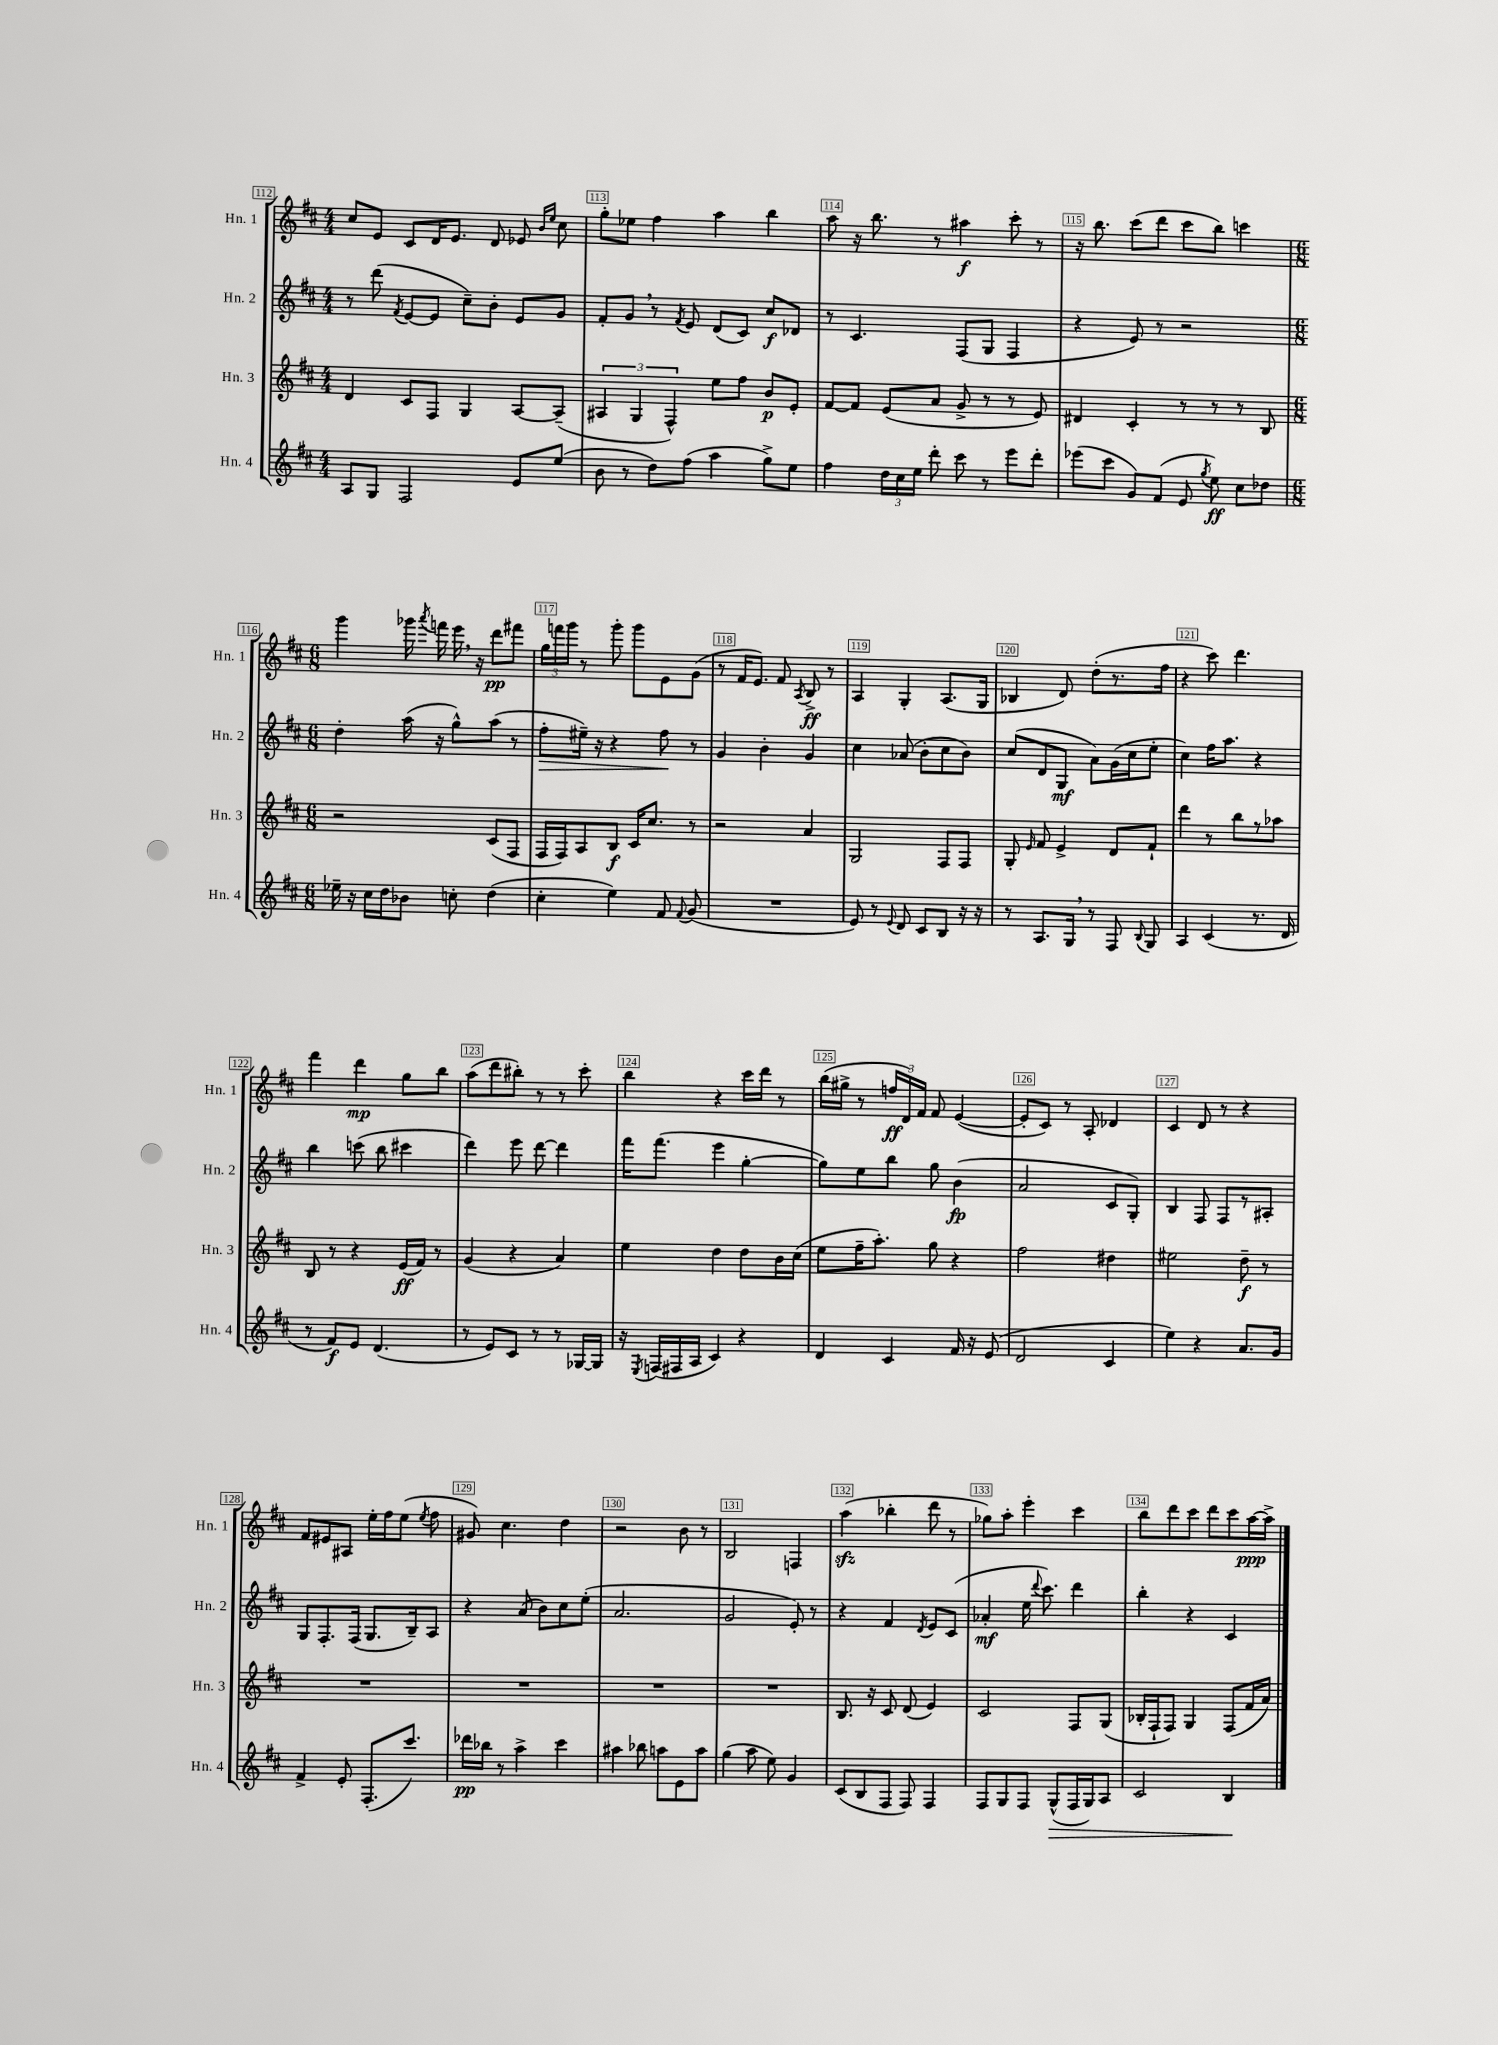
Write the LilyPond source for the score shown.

<<
\new StaffGroup <<
\new Staff = "s0" \with { instrumentName = "Hn. 1" shortInstrumentName = "Hn. 1" } {
    \clef treble \key d \major \numericTimeSignature \time 4/4
    \autoBeamOff cis''8[ e'8] cis'8[ d'16 e'8.] d'8 ees'8 \grace { b'16[ e''16] } cis''8 |
    g''8[-. ees''8] fis''4 a''4 b''4 |
    a''8 r16 b''8. r8 ais''4\f cis'''8-. r8 |
    r16 b''8. cis'''8[( d'''8] cis'''8[ b''8]) c'''4 |
    \numericTimeSignature \time 6/8 g'''4 ges'''16 \acciaccatura { a'''8 } f'''16 e'''16 \breathe r16 d'''8[\pp fis'''8] |
    \tuplet 3/2 { g''16[ f'''16 g'''16] } r8 g'''8-. g'''8[ e'8 g'8]( |
    r8 fis'16[ e'8.]) fis'8 \acciaccatura { a8 } b8->\ff r8 |
    a4 g4-. a8.[( g16] |
    bes4 d'8) d''8[-.( r8. fis''16] |
    r4 cis'''8) d'''4. |
    fis'''4 d'''4\mp g''8[ b''8] |
    a''8[( d'''8 bis''8]-.) r8 r8 cis'''8-. |
    b''4 r4 cis'''16[ d'''16] r8 |
    b''16[( gis''16]-> r8 \tuplet 3/2 { f''16[\ff d'16) fis'16] } fis'8 e'4~( |
    e'8[-. cis'8]) r8 a8-. des'4 |
    cis'4 d'8 r8 r4 |
    fis'8[ eis'8 ais8] e''16[-. fis''16 e''8]( \acciaccatura { e''8 } fis''8 |
    gis'8) cis''4. d''4 |
    r2 b'8 r8 |
    b2 f4 |
    a''4\sfz( bes''4-. d'''8 r8 |
    ges''8[) a''8]-. e'''4-. cis'''4 |
    b''8[ d'''8 cis'''8] d'''8[ cis'''8 a''16~\ppp a''16]-> \bar "|." |
}
\new Staff = "s1" \with { instrumentName = "Hn. 2" shortInstrumentName = "Hn. 2" } {
    \clef treble \key d \major \numericTimeSignature \time 4/4
    \autoBeamOff r8 d'''8( \acciaccatura { fis'8 } e'8[~ e'8] cis''8[--) b'8]-. e'8[ g'8] |
    fis'8[-. g'8] \breathe r8 \acciaccatura { fis'8 } e'8 d'8[( cis'8]) cis''8[\f des'8] |
    r8 cis'4. fis8[( g8] fis4 |
    r4 e'8) r8 r2 |
    \numericTimeSignature \time 6/8 d''4-. a''16( r16 g''8[-^) a''8]( r8 |
    fis''8[-.\> eis''16]--) r16 r4 fis''8\! r8 |
    g'4 b'4-. g'4 |
    cis''4 aes'8( b'8[-. cis''8 b'8]) |
    cis''8[( d'8 g8]\mf a'8[) g'16( cis''16 e''8]-. |
    cis''4) fis''16[ a''8.] r4 |
    b''4 c'''8( b''8 cis'''4 |
    d'''4) e'''8 d'''8~ d'''4 |
    fis'''16[ fis'''8.]( e'''4 g''4~-. |
    g''8[) e''8 b''8] g''8 b'4\fp( |
    a'2 cis'8[ g8]-.) |
    b4 fis8 fis8[ r8 ais8]-. |
    g8[ fis8.-. fis16]( g8.[ b16--) a8] |
    r4 a'8( b'8[) cis''8 e''8]-.( |
    a'2. |
    g'2 e'8-.) r8 |
    r4 fis'4 \acciaccatura { d'8 } e'8[ cis'8]( |
    aes'4-.\mf e''16 \appoggiatura { d'''8 } cis'''8.) d'''4 |
    b''4-. r4 cis'4 \bar "|." |
}
\new Staff = "s2" \with { instrumentName = "Hn. 3" shortInstrumentName = "Hn. 3" } {
    \clef treble \key d \major \numericTimeSignature \time 4/4
    \autoBeamOff d'4 cis'8[ fis8] g4 a8[~ a8]--( |
    \tuplet 3/2 { ais4 g4 fis4-^) } e''8[ fis''8] b'8[\p e'8]-. |
    fis'8[~ fis'8] e'8[( a'8] g'8-> r8 r8 e'8) |
    dis'4 cis'4-. r8 r8 r8 b8 |
    \numericTimeSignature \time 6/8 r2 cis'8[( fis8] |
    fis16[ fis16) a8 b8]\f cis'16[ cis''8.] r8 |
    r2 a'4 |
    g2 fis8[ fis8] |
    g8-. \grace { e'16 } fis'8 e'4-> d'8[ fis'8]-! |
    d'''4 r8 b''8[ r8 aes''8] |
    b8 r8 r4 e'16[\ff( fis'16]) r8 |
    g'4( r4 a'4) |
    e''4 d''4 d''8[ b'16 cis''16]( |
    e''8[ fis''16-- a''8.]-.) g''8 r4 |
    fis''2 dis''4 |
    eis''2 d''8--\f r8 |
    R2. |
    R2. |
    R2. |
    R2. |
    b8. r16 cis'8 d'8( e'4) |
    cis'2 fis8[ g8]( |
    bes16[-. fis16-! fis8]) g4 fis8[( fis'16 a'16]) \bar "|." |
}
\new Staff = "s3" \with { instrumentName = "Hn. 4" shortInstrumentName = "Hn. 4" } {
    \clef treble \key d \major \numericTimeSignature \time 4/4
    \autoBeamOff a8[ g8] fis2 e'8[ e''8]( |
    b'8 r8 d''8[) fis''8]( a''4 g''8[->) e''8] |
    fis''4 \tuplet 3/2 { d''16[ cis''16 e''16] } d'''8-. cis'''8 r8 e'''8[ d'''8]-. |
    ees'''8[( cis'''8] g'8[) fis'8]( e'8 \acciaccatura { g''8 } e''8\ff) cis''8[ des''8] |
    \numericTimeSignature \time 6/8 ees''16-- r16 cis''16[ d''16 bes'8] c''8-. d''4( |
    cis''4-. e''4) fis'8 \appoggiatura { fis'8 } g'8( |
    R2. |
    e'8) r8 \appoggiatura { e'8 } d'8 cis'8[ b8] r16 r16 |
    r8 a8.[ g16] \breathe r8 fis8 \appoggiatura { b8 } g8 |
    a4 cis'4( r8. d'16 |
    r8 fis'8[\f) e'8] d'4.( |
    r8 e'8[) cis'8] r8 r8 ges16[~ ges16] |
    r16 \acciaccatura { e8 } f16[( fis16 a16] cis'4) r4 |
    d'4 cis'4 fis'16 r16 e'8( |
    d'2 cis'4 |
    e''4) r4 a'8.[ g'16] |
    fis'4-> e'8-. fis8.[-.( cis'''8.]) |
    des'''16[\pp bes''16] r8 a''4-> cis'''4 |
    ais''4 bes''8 a''8[ e'8 a''8] |
    g''4( a''8 e''8) g'4 |
    cis'8[( b8 fis8] fis8) fis4 |
    fis8[ g8 fis8] g8[-^\>( fis16 g16) a8] |
    cis'2 b4\! \bar "|." |
}
>>
>>
\layout { \context { \Score currentBarNumber = #112 \override BarNumber.break-visibility = ##(#f #t #t) barNumberVisibility = #all-bar-numbers-visible \override BarNumber.stencil = #(make-stencil-boxer 0.1 0.3 ly:text-interface::print) } }
